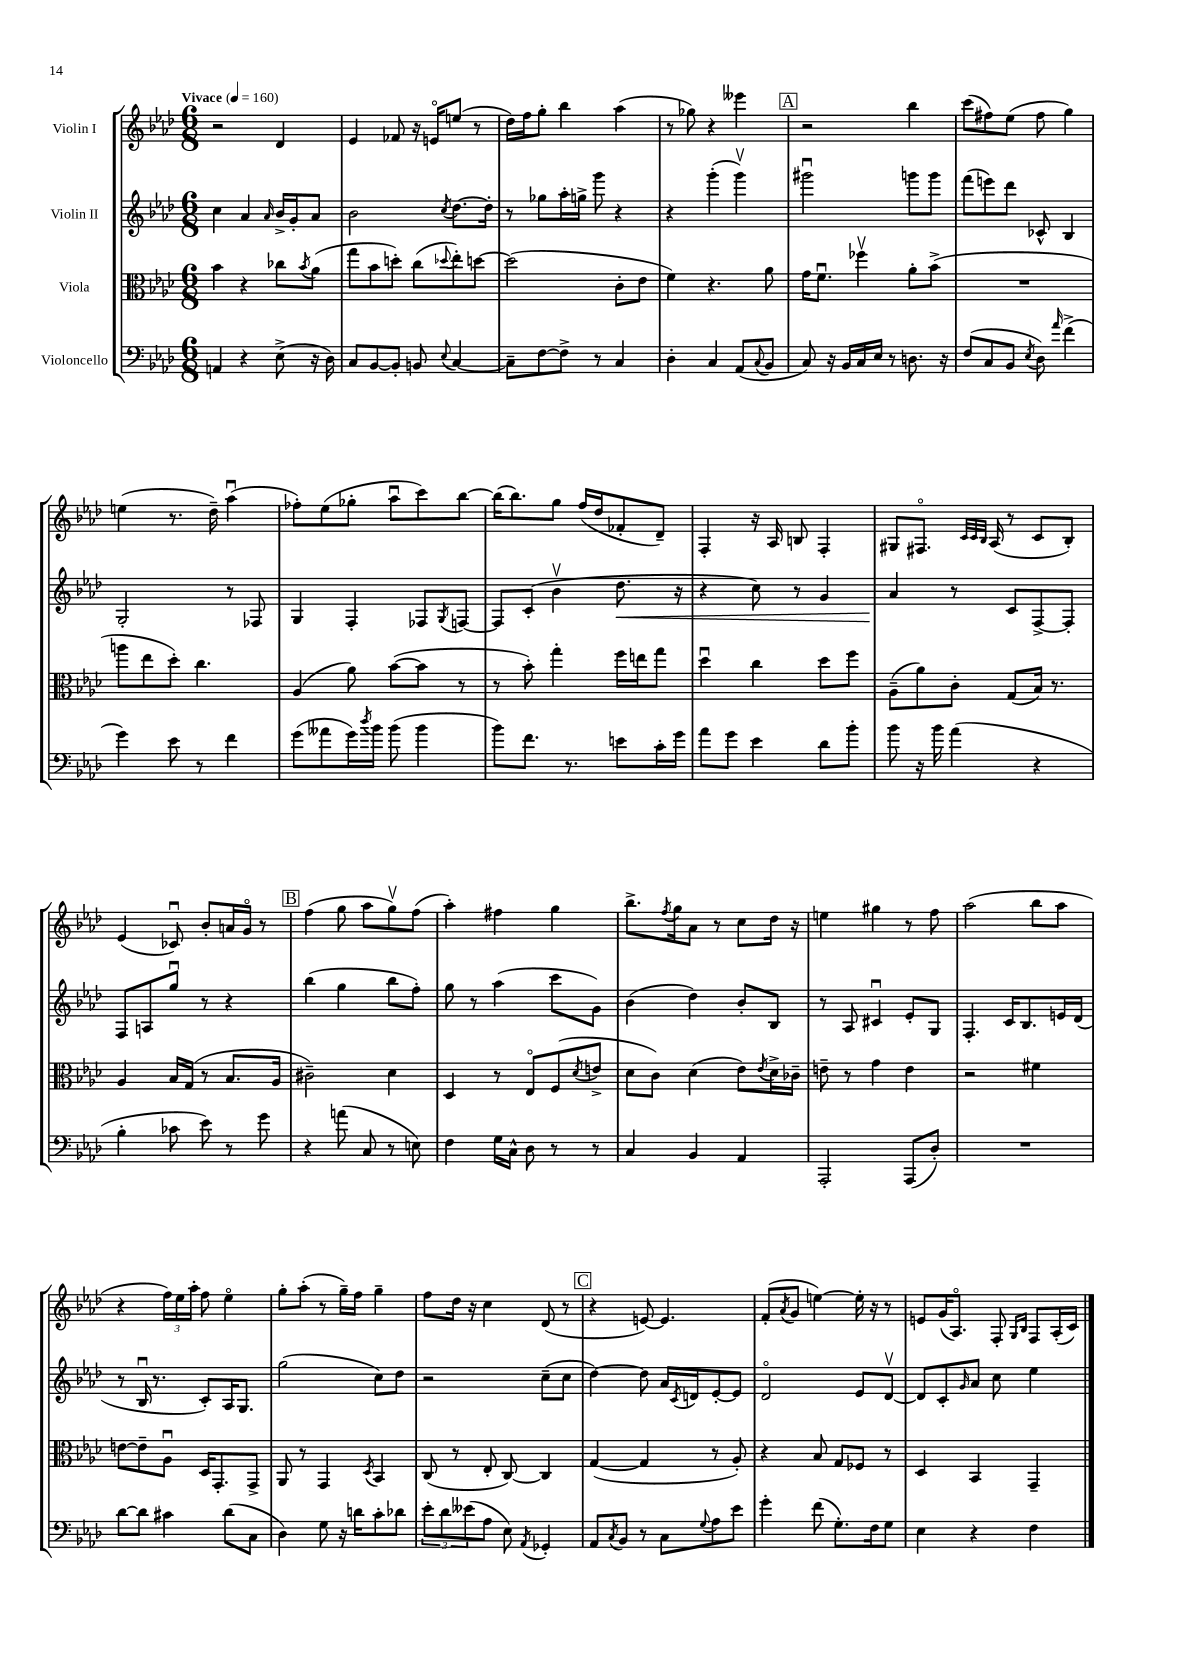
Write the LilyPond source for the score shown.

<<
\new StaffGroup <<
\new Staff = "s0" \with { instrumentName = "Violin I" } {
    \clef treble \key aes \major \numericTimeSignature \time 6/8 \tempo "Vivace" 4 = 160
    r2 des'4 |
    ees'4 fes'8 r16 e'16\flageolet e''8( r8 |
    des''16) f''16 g''8-. bes''4 aes''4( |
    r8 ges''8) r4 eeses'''4 |
    \mark \markup { \box "A" } r2 bes''4 |
    c'''8( fis''8) ees''8( fis''8 g''4) |
    e''4( r8. des''16--) aes''4\downbow( |
    fes''8-.) ees''8( ges''8-. aes''8\downbow c'''8) bes''8~ |
    bes''16( bes''8.) g''8 f''16( des''16 fes'8-. des'8--) |
    f4-. r16 aes16 b8 f4-. |
    gis8 fis8.\flageolet \grace { c'32 c'32 bes32 } aes16( r8 c'8 bes8-.) |
    ees'4( ces'8\downbow) bes'8-. a'16 g'16\flageolet r8 |
    \mark \markup { \box "B" } f''4( g''8 aes''8 g''8\upbow) f''8( |
    aes''4-.) fis''4 g''4 |
    bes''8.-> \acciaccatura { f''8 } g''16 aes'8 r8 c''8 des''16 r16 |
    e''4 gis''4 r8 f''8 |
    aes''2( bes''8 aes''8 |
    r4 \tuplet 3/2 { f''16) ees''16 aes''16-. } f''8 ees''4\flageolet |
    g''8-. aes''8-.( r8 g''16--) f''16 g''4-- |
    f''8 des''16 r16 c''4 des'8( r8 |
    \mark \markup { \box "C" } r4 e'8~) e'4. |
    f'8-.( \acciaccatura { aes'8 } g'8 e''4~) e''16-. r16 r8 |
    e'8 g'16( aes8.\flageolet) f8-. \grace { g16 bes16 } f8 aes16-.( c'16) \bar "|." |
}
\new Staff = "s1" \with { instrumentName = "Violin II" } {
    \clef treble \key aes \major \numericTimeSignature \time 6/8
    c''4 aes'4 \grace { aes'16 } bes'16-> g'16-. aes'8 |
    bes'2 \acciaccatura { c''8 } des''8.~ des''16-. |
    r8 ges''8 aes''16-. g''16-> g'''8 r4 |
    r4 g'''4-.( g'''4\upbow) |
    \mark \markup { \box "A" } gis'''2\downbow g'''8 g'''8 |
    f'''8( e'''8) des'''8 ces'8-^ bes4 |
    g2-. r8 fes8 |
    g4 f4-. fes8 \acciaccatura { g8 } f8~ |
    f8 c'8-.( bes'4\upbow des''8.\< r16 |
    r4 c''8) r8 g'4 |
    aes'4\! r8 c'8 f8~-> f8-. |
    f8 a8 g''8\downbow r8 r4 |
    \mark \markup { \box "B" } bes''4( g''4 bes''8 f''8-.) |
    g''8 r8 aes''4( c'''8 g'8) |
    bes'4( des''4) bes'8-. bes8 |
    r8 aes8 cis'4\downbow ees'8-. g8 |
    f4.-. c'16 bes8. e'16 des'16( |
    r8 bes16\downbow r8. c'8-.) aes16 g8. |
    g''2( c''8) des''8 |
    r2 c''8--( c''8 |
    \mark \markup { \box "C" } des''4~) des''8 aes'16 \acciaccatura { c'8 } d'16 ees'8~-. ees'8 |
    des'2\flageolet ees'8 des'8~\upbow |
    des'8 c'8-. \grace { g'16 } aes'8 c''8 ees''4 \bar "|." |
}
\new Staff = "s2" \with { instrumentName = "Viola" } {
    \clef alto \key aes \major \numericTimeSignature \time 6/8
    bes'4 r4 ces''8 \acciaccatura { bes'8 } aes'8( |
    g''8 bes'8 d''8-.) c''8( \appoggiatura { des''8 } ees''8-.) d''8~ |
    d''2( c'8-. ees'8 |
    f'4) r4. aes'8 |
    \mark \markup { \box "A" } g'16 f'8.\downbow fes''4\upbow aes'8-. bes'8->( |
    R2. |
    a''8 ees''8 des''8-.) c''4. |
    aes4( aes'8) bes'8~( bes'8 r8 |
    r8 bes'8-.) g''4-. f''16 e''16 g''8 |
    des''4\downbow c''4 des''8 f''8 |
    aes8--( aes'8) c'8-. g8( bes16) r8. |
    aes4 bes16 g16( r8 bes8. aes16 |
    \mark \markup { \box "B" } cis'2--) des'4 |
    des4 r8 ees8\flageolet f8( \acciaccatura { des'8 } e'8-> |
    des'8 c'8) des'4( ees'8) \acciaccatura { ees'8 } des'16-> ces'16-- |
    e'8-- r8 g'4 e'4 |
    r2 fis'4 |
    e'8~ e'8-- aes8\downbow des16 g,8.-. g,8-> |
    aes,8 r8 g,4 \acciaccatura { des8 } bes,4 |
    c8( r8 ees8-. c8~) c4 |
    \mark \markup { \box "C" } g4~( g4 r8 aes8-.) |
    r4 bes8 g8 fes8 r8 |
    des4 bes,4 g,4-- \bar "|." |
}
\new Staff = "s3" \with { instrumentName = "Violoncello" } {
    \clef bass \key aes \major \numericTimeSignature \time 6/8
    a,4 r4 ees8->( r16 des16) |
    c8 bes,8~ bes,8-. b,8 \appoggiatura { ees8 } c4~ |
    c8-- f8~ f8-> r8 c4 |
    des4-. c4 aes,8( \appoggiatura { c8 } bes,8 |
    \mark \markup { \box "A" } c8) r16 bes,16 c16 ees16 r8 d8. r16 |
    f8( c8 bes,8 \acciaccatura { ees8 } des8) \grace { aes'16 } f'4->( |
    g'4) ees'8 r8 f'4 |
    g'8( aeses'8 g'16) \acciaccatura { des''8 } bes'16 bes'8( bes'4 |
    bes'8) f'8. r8. e'8 c'16-. g'16 |
    aes'8 g'8 ees'4 des'8 bes'8-. |
    bes'8 r16 bes'16 aes'4( r4 |
    bes4-. ces'8 ees'8) r8 g'8 |
    \mark \markup { \box "B" } r4 a'8( c8 r8 e8) |
    f4 g16 c16-^ des8 r8 r8 |
    c4 bes,4 aes,4 |
    aes,,2-. aes,,8( des8-.) |
    R2. |
    des'8~ des'8 cis'4 des'8( c8 |
    des4) g8 r16 d'16 c'8-. des'8 |
    \tuplet 3/2 { ees'8-. des'8 eeses'8( } aes8 ees8) \acciaccatura { aes,8 } ges,4-. |
    \mark \markup { \box "C" } aes,8 \acciaccatura { c8 } bes,8 r8 c8 \appoggiatura { g8 } aes8 ees'8 |
    g'4-. f'8( g8.-.) f16 g8 |
    ees4 r4 f4 \bar "|." |
}
>>
>>
\layout { \context { \Score \remove "Bar_number_engraver" } }
